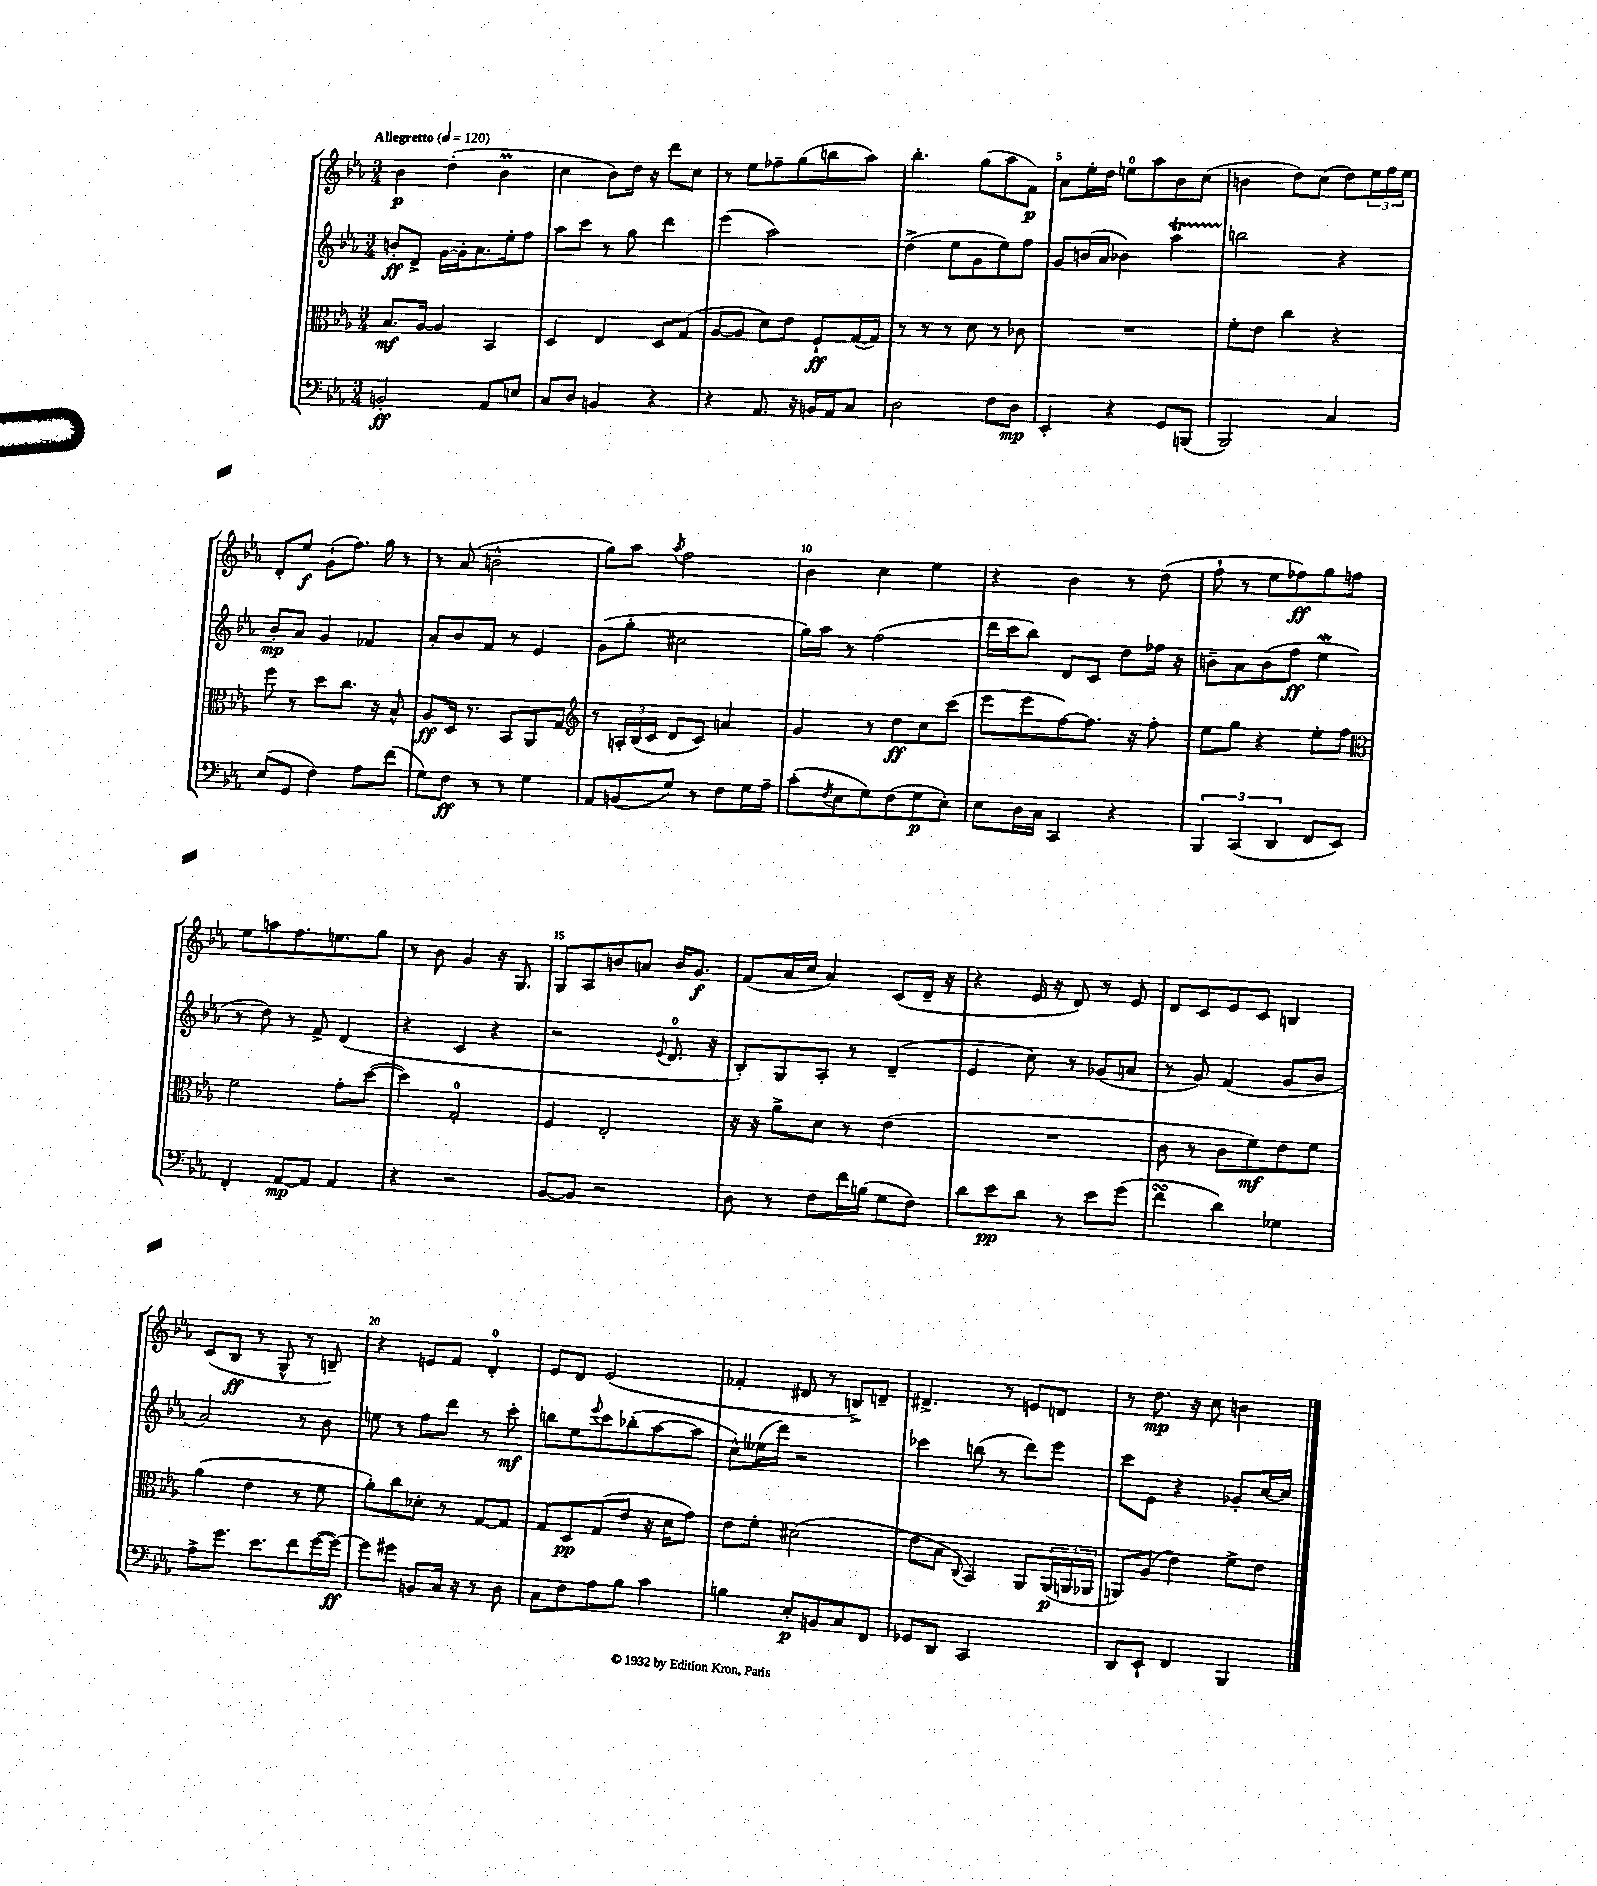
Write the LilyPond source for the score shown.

<<
\new StaffGroup <<
\new Staff = "s0" {
    \clef treble \key ees \major \numericTimeSignature \time 3/4 \tempo "Allegretto" 4 = 120
    bes'4\p d''4-.( bes'4\prall |
    c''4 bes'8) d''16 r16 d'''8 c''8 |
    r8 ees''8 fes''8-- g''8( b''8 aes''8) |
    bes''4.-. g''8( aes''8 f'8\p) |
    aes'8 ees''16-. d''16 e''8-0 aes''8 bes'8 c''8( |
    b'4 d''8) c''8( d''8) \tuplet 3/2 { ees''16 f''16 ees''16 } |
    d'8-. ees''8\f g'8-!( f''8.) g''16 r8 |
    r8 aes'8( b'2-^ |
    g''8) aes''8 \acciaccatura { aes''8 } f''2 |
    bes'4 c''4 ees''4 |
    r4 bes'4 r8 d''8( |
    f''8-! r8 ees''8 fes''8\ff) g''8 f''8 |
    ees''8 a''8 f''8. e''8. g''8 |
    r8 bes'8 g'4 r16 g8. |
    g8 aes8 b'8 a'8 b'16 g'8.\f |
    f'8( aes'16 c''16 aes'4) c'8( d'16-- r16 |
    r4 ees'16 r16 d'8) r8 ees'8 |
    d'8 c'8 ees'8 c'8 b4 |
    c'8( bes8\ff r8 g8-^ r8 b8--) |
    r4 e'8 f'8 d'4-0-. |
    ees'8 d'8 ees'2( |
    fes'4-. dis'8 r8 b8->) d'8-- |
    dis'4.-> r8 e'8 d'8 |
    r8 d''8.\mp r16 c''8 b'4 \bar "|." |
}
\new Staff = "s1" {
    \clef treble \key ees \major \numericTimeSignature \time 3/4
    b'8-.\ff d'8-> g'16~ g'16-. aes'8. ees''16-. f''8 |
    aes''8 c'''8 r8 g''8 d'''4 |
    ees'''4( aes''2) |
    d''4->( ees''8 g'8 ees''8) f''8 |
    g'8 b'16( aes'16 bes'4) aes''4\startTrillSpan |
    b''2\stopTrillSpan r4 |
    bes'8-.\mp aes'8 g'4 fes'4 |
    aes'8-. bes'8 f'8 r8 ees'4 |
    g'8( g''8-. cis''2 |
    g''16) aes''16 r8 f''2( |
    d'''16 c'''16 bes''8) d'8 c'8 d''8 fes''16 r16 |
    b'8-- aes'8 b'8( f''8\ff ees''4\mordent |
    r8 d''8) r8 f'8-> d'4( |
    r4 c'4 r4 |
    r2 \appoggiatura { ees'8 } d'8.-0 r16 |
    bes8-.) g8 aes8-. r8 d'4--( |
    ees'4 c''8) r8 ges'8( a'8 |
    r8 g'8) f'4( g'8 bes'8 |
    aes'2) r8 bes'8 |
    e''8 r8 f''8 d'''8 r8 c'''8-.\mf |
    b''8 ees''8 \appoggiatura { ees'''8 } c'''8 bes''8-.( aes''8~ aes''8 |
    c''8-^) eeses''16( d'''16) r2 |
    ces'''4 b''8( r8 d'''8) ees'''8 |
    c'''8 ees'8 r4 ges'8-. c''16~ c''16 \bar "|." |
}
\new Staff = "s2" {
    \clef alto \key ees \major \numericTimeSignature \time 3/4
    bes8.\mf aes16~ aes4 bes,4 |
    d4 ees4 d8 g8( |
    aes8~ aes8 d'8) ees'8 f8-!\ff g16~( g16) |
    r8 r8 r8 d'8 r8 ces'8 |
    R2. |
    f'8-. ees'8 c''4 r4 |
    f''8 r8 d''8 c''8. r16 bes8-^ |
    aes8\ff d16 r8. bes,8 aes,8 g8 |
    \clef treble r8 \tuplet 3/2 { a16-. bes16( c'16 } d'8 c'8) a'4 |
    g'4 r8 d''8\ff c''8 c'''8( |
    ees'''8 ees'''8 f''8~) f''8. r16 f''8-. |
    ees''8 g''8 r4 ees''8-. f''8 |
    \clef alto f'2 g'8-. d''8~( |
    d''4) g2-0-. |
    f4 ees2-. |
    r16 r16 aes'8-> d'8 r8 ees'4( |
    R2. |
    c'8 r8 c'8 f'8\mf) ees'8 f'8 |
    aes'4( ees'4 r8 f'8 |
    aes'8-.) c''8 des'8-. r8 g8~ g8 |
    g8 d8\pp g8( ees'8 r16 d'16 g'8) |
    ees'8 f'8-. dis'2( |
    ees'8 bes8 \appoggiatura { c8 } bes,4) aes,8 \tuplet 3/2 { aes,16\p( a,16 aes,16 } |
    a,8) aes8( ees'4) f'8-> ees'8 \bar "|." |
}
\new Staff = "s3" {
    \clef bass \key ees \major \numericTimeSignature \time 3/4
    b,2-.\ff aes,8 e8 |
    c8 d8 b,4 r4 |
    r4 aes,8. r16 b,16 aes,16 c8 |
    d2 f8 d8\mp |
    ees,4-. r4 g,8 b,,8( |
    bes,,2) c4 |
    ees8( g,8 f4) aes8 f'8( |
    g8) f8\ff r8 r8 g4 |
    aes,8 b,8( g8) r8 f8 g16 aes16-- |
    c'8-.( \acciaccatura { f8 } ees8 g8) f8( g8\p ees8-.) |
    ees8 d16 c16 c,4 r4 |
    \tuplet 3/2 { bes,,4 c,4( d,4 } f,8 ees,8) |
    f,4-. aes,8~\mp aes,8 aes,4 |
    r4 r2 |
    bes,8~ bes,8 r2 |
    d8 r8 f8 f'16 b16( g8 f8) |
    d'8 ees'8\pp d'8 r8 ees'8 g'8( |
    f'4\turn d'4) ges4 |
    aes8-> g'8. ees'8. f'8 g'16~( g'16~\ff) |
    g'8 gis'8 b,8 c16 r16 r8 d8 |
    c8 f8 aes8 bes8 c'4 |
    b4 ees8-.\p b,8 c8 f,8 |
    ges,8 d,8 c,2 |
    d,8 ees,8-! f,4 bes,,4 \bar "|." |
}
>>
>>
\layout { \context { \Score \override BarNumber.break-visibility = ##(#f #t #t) barNumberVisibility = #(every-nth-bar-number-visible 5) } }
